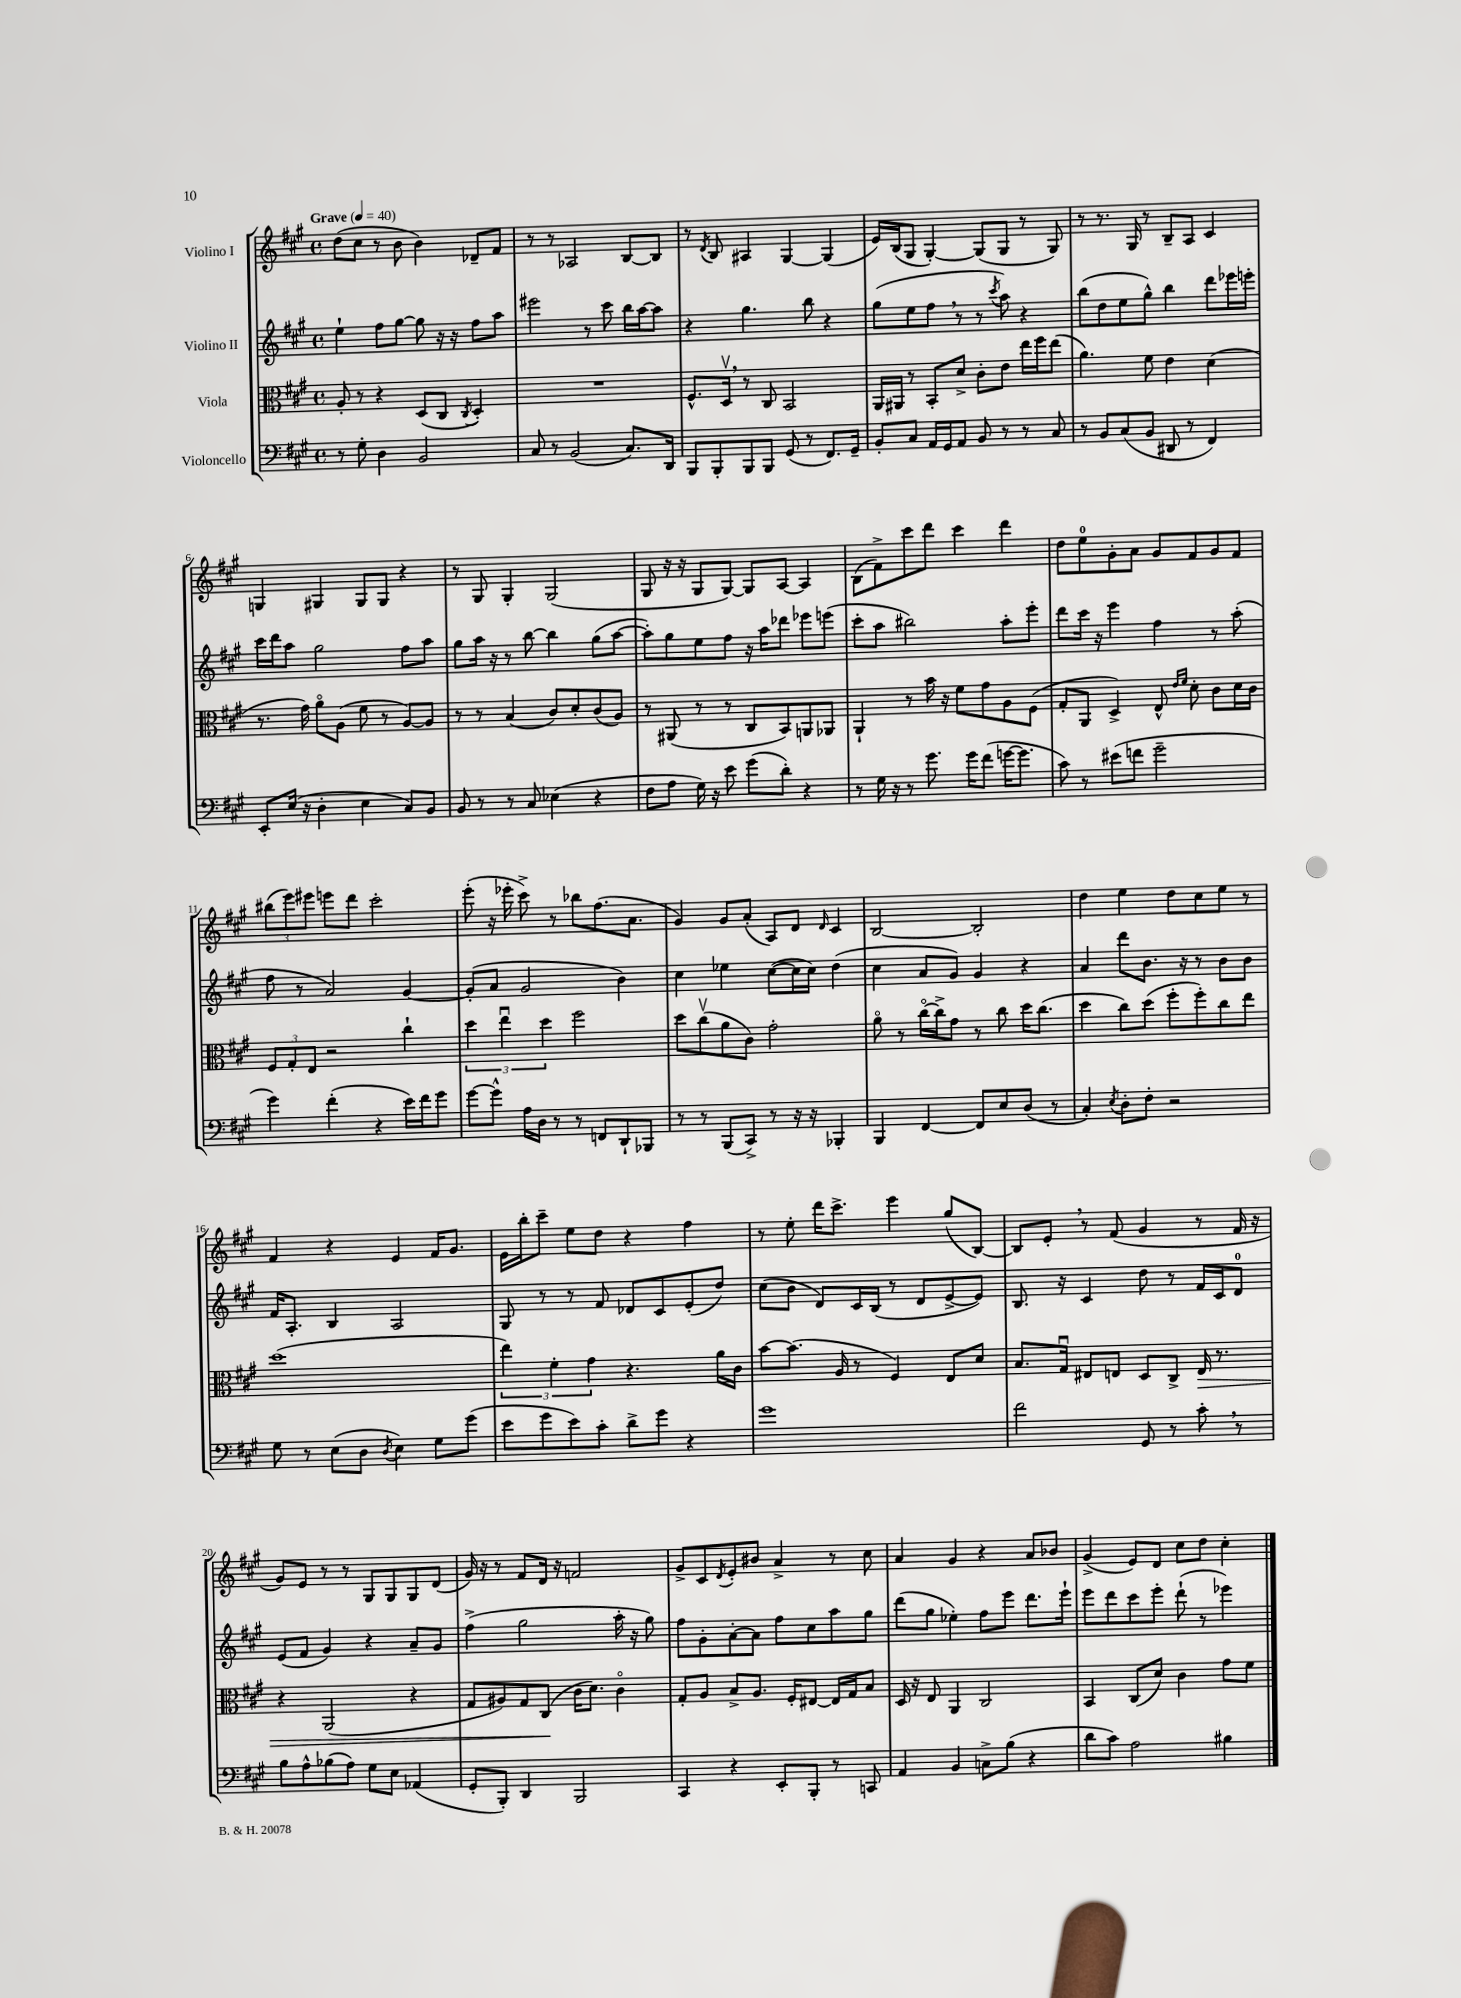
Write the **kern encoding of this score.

**kern	**kern	**kern	**kern
*staff4	*staff3	*staff2	*staff1
*clefF4	*clefC3	*clefG2	*clefG2
*k[f#c#g#]	*k[f#c#g#]	*k[f#c#g#]	*k[f#c#g#]
*M4/4	*M4/4	*M4/4	*M4/4
*met(c)	*met(c)	*met(c)	*met(c)
*MM40	*MM40	*MM40	*MM40
8r	8A'/	4ee`\	(8dd\L
8G#'\	8r	.	8cc#\J
4D\	4r	8ff#\L	8r
.	.	[8gg#\J	8b\
2BB/	(8D/L	8gg#\]	4b\)
.	8C#/J	16r	.
.	.	16r	.
.	8qC#/	.	.
.	4D'/)	8ff#\L	8d-~/L
.	.	8aa\J	8f#/J
=	=	=	=
8C#/	1r	2eee#\	8r
8r	.	.	8r
(2BB/	.	.	2A-/
.	.	8r	.
.	.	8ccc#\	.
8.C#/L)	.	16bb\LL	[8B/L
.	.	[16aa\J	.
.	.	8aa\]J	8B/]J
16DD/Jk	.	.	.
=	=	=	=
8BBB/L	8.F#^^/L	4r	8r
.	.	.	8qd/
8BBB'/	.	.	8B/
.	16Dv/Jk	.	.
8BBB/	8r	4.gg#\	4A#/
8BBB/J	8C#/	.	.
(8GG#/	2BB/	.	[4G#/
8r	.	8bb\	.
8.FF#/L)	.	4r	(4G#/]
16GG#~/Jk	.	.	.
=	=	=	=
8BB'/L	16AA/LL	(8gg#\L	16e/LL)
.	16AA#/JJ	.	(16B/J
8C#/J	8r	8ee\	8G#/J
16AA/LL	8BB'/L	8ff#\J	[4G#'/)
16GG#/J	.	.	.
8AA/J	8d^/J	8r	.
8BB/	8c#'\L	8r	(8G#/]L
.	.	8qccc#/	.
8r	8e\J	8aa\)	8G#/J
8r	16ee\LL	4r	8r
.	16ff#\J	.	.
8C#/	(8ee\J	.	8G#/)
=	=	=	=
8r	4.a\)	(8bb\L	8r
8BB/L	.	8dd\	8.r
(8C#/	.	8ee\	.
.	.	.	16G#/
8BB/J	8f#\	8gg#^^\J)	8r
8DD#/	4e\	4bb\	8B~/L
8r	.	.	8A/J
4FF#/)	(4d\	8ddd\L	4c#/
.	.	16eee-\L	.
.	.	16eee'\JJ	.
=	=	=	=
8EE'/L	8.r	16ccc#\LL	4G/
.	.	16ddd\J	.
(16E/Jk	.	8aa\J	.
16r	16g#\)	.	.
4D'\	8ao\L	2gg#\	4G#/
.	(8A\J	.	.
4E\	8f#\	.	8G#/L
.	8r	.	8G#/J
8C#/L)	[8A/L)	8ff#\L	4r
8BB/J	8A/]J	8aa\J	.
=	=	=	=
8BB/	8r	8gg#\L	8r
8r	8r	16aa\Jk	8G#/
.	.	16r	.
8r	(4B/	8r	4G#'/
8C#/	.	[8bb\	.
(4E-\	8c#/L)	4bb\]	(2G#/
.	8d'/	.	.
4r	(8c#/	(8gg#\L	.
.	8A/J)	[8aa\J	.
=	=	=	=
8F#\L	8r	8aa'\]L)	8G#/
8A\J	(8AA#/	8gg#\	16r
.	.	.	16r
16G#\)	8r	8ee\	8G#/L
16r	.	.	.
8e\	8r	8ff#\J	[8G#/J)
(8g#\L	8C#/L	16r	8G#/]L
.	.	16aa\LK	.
8d'\J)	8BB/)	8ddd-\J	[8A/J
4r	8AA/	8eee-\L	4A/]
.	8AA-/J	(8eee\J	.
=	=	=	=
8r	4AA`/	8ccc#'\L	(8B\L
16G#\	.	8aa\J	8f#^\)
16r	.	.	.
8r	8r	2bb#\)	8ccc#\
8.g#\	16b\	.	8ddd\J
.	16r	.	.
.	8f#\L	.	4ccc#\
16g#\LK	.	.	.
(8f#\J	8g#\	.	.
[16g\LK	8A\	8aa'\L	4ddd\
8.g\]J	.	.	.
.	(8F#\J	8eee'\J	.
=	=	=	=
8c#\)	8G#'/L	8ddd\L	8dd\L
8r	8AA/J	16ccc#\Jk	8ee\
.	.	16r	.
(8e#\L	4D^/)	4eee\	8g#'\
8f\J	.	.	8a\J
2g#~\	8E^^/	4ff#\	8g#/L
.	16qqe/LL	.	.
.	16qqf#/JJ	.	.
.	8d'\	.	8f#/
.	8c#\L	8r	8g#/
.	16d\L	(8aa'\	8f#/J
.	16c#\JJ	.	.
=	=	=	=
4g#\)	12F#/L	8ff#\	(12bb#\L
.	12G#'/	.	12eee\)
.	.	8r	.
.	12E/J	.	12eee#\J
(4f#'\	2r	2a/)	8eee\L
.	.	.	8ddd\J
4r	.	.	2ccc#'\
16e\LL)	4cc#`\	[4g#/	.
16f#\J	.	.	.
8g#\J	.	.	.
=	=	=	=
[8g#\L	6dd\	(8g#'/]L	(8eee'\
8g#^^\]J	.	8a/J	16r
.	6eeu\	.	.
.	.	.	16eee-'\
16A\LL	.	2g#/	8ccc#^\)
16D\JJ	.	.	.
.	6dd\	.	.
8r	.	.	8r
8r	2ff#\	.	8bb-\L
8FF/L	.	.	(8.ff#\
8DD`/	.	4b\)	.
.	.	.	8.a\J
8BBB-/J	.	.	.
=	=	=	=
8r	8dd\L	4cc#\	4g#/)
8r	(8cc#v\	.	.
(8BBB/L	8a\	4ee-\	8g#/L
8CC#^/J)	8c#\J)	.	(8a'/J
8r	2g#'\	([8cc#\L	8A/L)
16r	.	16cc#\]L	8d/J
16r	.	16cc#\JJ)	.
.	.	.	16qqd/
4BBB-'/	.	(4dd\	4c#/
=	=	=	=
4BBB/	8ao\	4cc#\	[2B/
.	8r	.	.
[4FF#/	[16cc#o\LL	8a/L	.
.	16cc#^\]J	.	.
.	8g#\J	8g#/J)	.
8FF#/]L	8r	4g#/	2B'/]
8E/	8cc#\	.	.
(8D/J	16dd\LK	4r	.
.	(8.cc#\J	.	.
8r	.	.	.
=	=	=	=
4C#'/)	4dd\	4a/	4dd\
8qE/	.	.	.
8D'\L	8cc#\L)	8ddd\L	4ee\
8F#'\J	(8dd\J	8.b\J	.
2r	8ff#'\L	.	8dd\L
.	.	16r	.
.	8ff#'\)	8r	8cc#\
.	8cc#\	8b\L	8ee\J
.	8ee\J	8b\J	8r
=	=	=	=
8G#\	(1dd	16f#/LK	4f#/
.	.	8.A'/J	.
8r	.	.	.
(8E\L	.	4B/	4r
8D\J	.	.	.
8qD/	.	.	.
4E\)	.	2A/	4e/
8G#\L	.	.	16f#/LK
.	.	.	8.g#/J
(8g#\J	.	.	.
=	=	=	=
8e\L	6ee\)	8G#/	16e\LL
.	.	.	16bb'\J
8g#\	.	8r	8ccc#~\J
.	6f#'\	.	.
8e\)	.	8r	8ee\L
.	6g#\	.	.
8c#'\J	.	8f#/	8dd\J
8d^\L	4.r	8d-/L	4r
8g#\J	.	8c#/	.
4r	.	(8e'/	4ff#\
.	16a\LL	8dd/J)	.
.	16c#\JJ	.	.
=	=	=	=
1g#	[8b\L	(8cc#\L	8r
.	(8.b\]J	8b\J	8ee'\
.	.	8d/L)	16ddd\LK
.	16A/	.	8.ccc#^\J
.	8r	16c#/L	.
.	.	(16B/JJ	.
.	4F#/)	8r	4eee\
.	.	8d/L	.
.	8E/L	[8e^/	(8gg#/L
.	8d/J	8e/]J)	[8B/J)
=	=	=	=
2f#\	8.B/L	8.B/	8B/]L
.	.	.	8e'/J
.	16G#u/Jk	16r	.
.	8E#/L	4c#/	8r
.	8E/J	.	(8f#/
8GG#/	8D/L	8dd\	4g#/
8r	8C#^/J	8r	.
8c#'\	16E/	16f#/LL	8r
.	8.r	16c#/J	.
8r	.	8d/J	16f#/
.	.	.	16r
=	=	=	=
8B\L	4r	(8e/L	8g#/L)
8A^^\	.	8f#/J	8e/J
(8B-\	(2AA/	4g#/)	8r
8A\J)	.	.	8r
8G#\L	.	4r	8G#/L
8E\J	.	.	8G#/
(4AA-/	4r	8a~/L	8G#/
.	.	8g#/J	(8d/J
=	=	=	=
8GG#'/L	8G#/L	(4ff#^\	16g#/)
.	.	.	16r
8BBB'/J)	8A#/)	.	8r
4DD/	8G#/	2gg#\	8f#/L
.	(8C#/J	.	16d/Jk
.	.	.	16r
2BBB/	16c#\LK	.	2f/
.	8.d\J)	.	.
.	4c#o\	16aa'\	.
.	.	16r	.
.	.	8gg#\)	.
=	=	=	=
4CC#/	8G#'/L	8ff#\L	8g#^/L
.	8A/J	8g#'\	8c#/
.	.	.	8qd/
4r	8B^/L	[8a'\	8e'/
.	8.A/J	8a\]J	8b#/J
8EE'/L	.	8ff#\L	4a^/
.	16F#'/LK	.	.
8BBB'/J	[8E#/J	8cc#\	.
8r	16E#/]LL	8aa\	8r
.	16G#/J	.	.
8CC/	8B/J	8gg#\J	8cc#\
=	=	=	=
4AA/	16D/	(8ddd\L	4a/
.	16r	.	.
.	8E/	8gg#\J	.
4BB/	4AA/	4ee-'\)	4g#/
8C^\L	2C#/	8ff#\L	4r
(8B\J	.	8eee\J	.
4r	.	8.ddd\L	8a/L
.	.	.	8b-/J
.	.	16eee`\Jk	.
=	=	=	=
8d\L	4BB/	8eee\L	(4g#^/
8c#\J)	.	8ddd\	.
2A\	(8C#/L	8ccc#\	8e/L)
.	8d/J)	8eee'\J	8d/J
.	4c#\	(8ddd`\	8cc#\L
.	.	8r	8dd\J
4B#\	8g#\L	4eee-\)	4cc#'\
.	8f#\J	.	.
==	==	==	==
*-	*-	*-	*-
